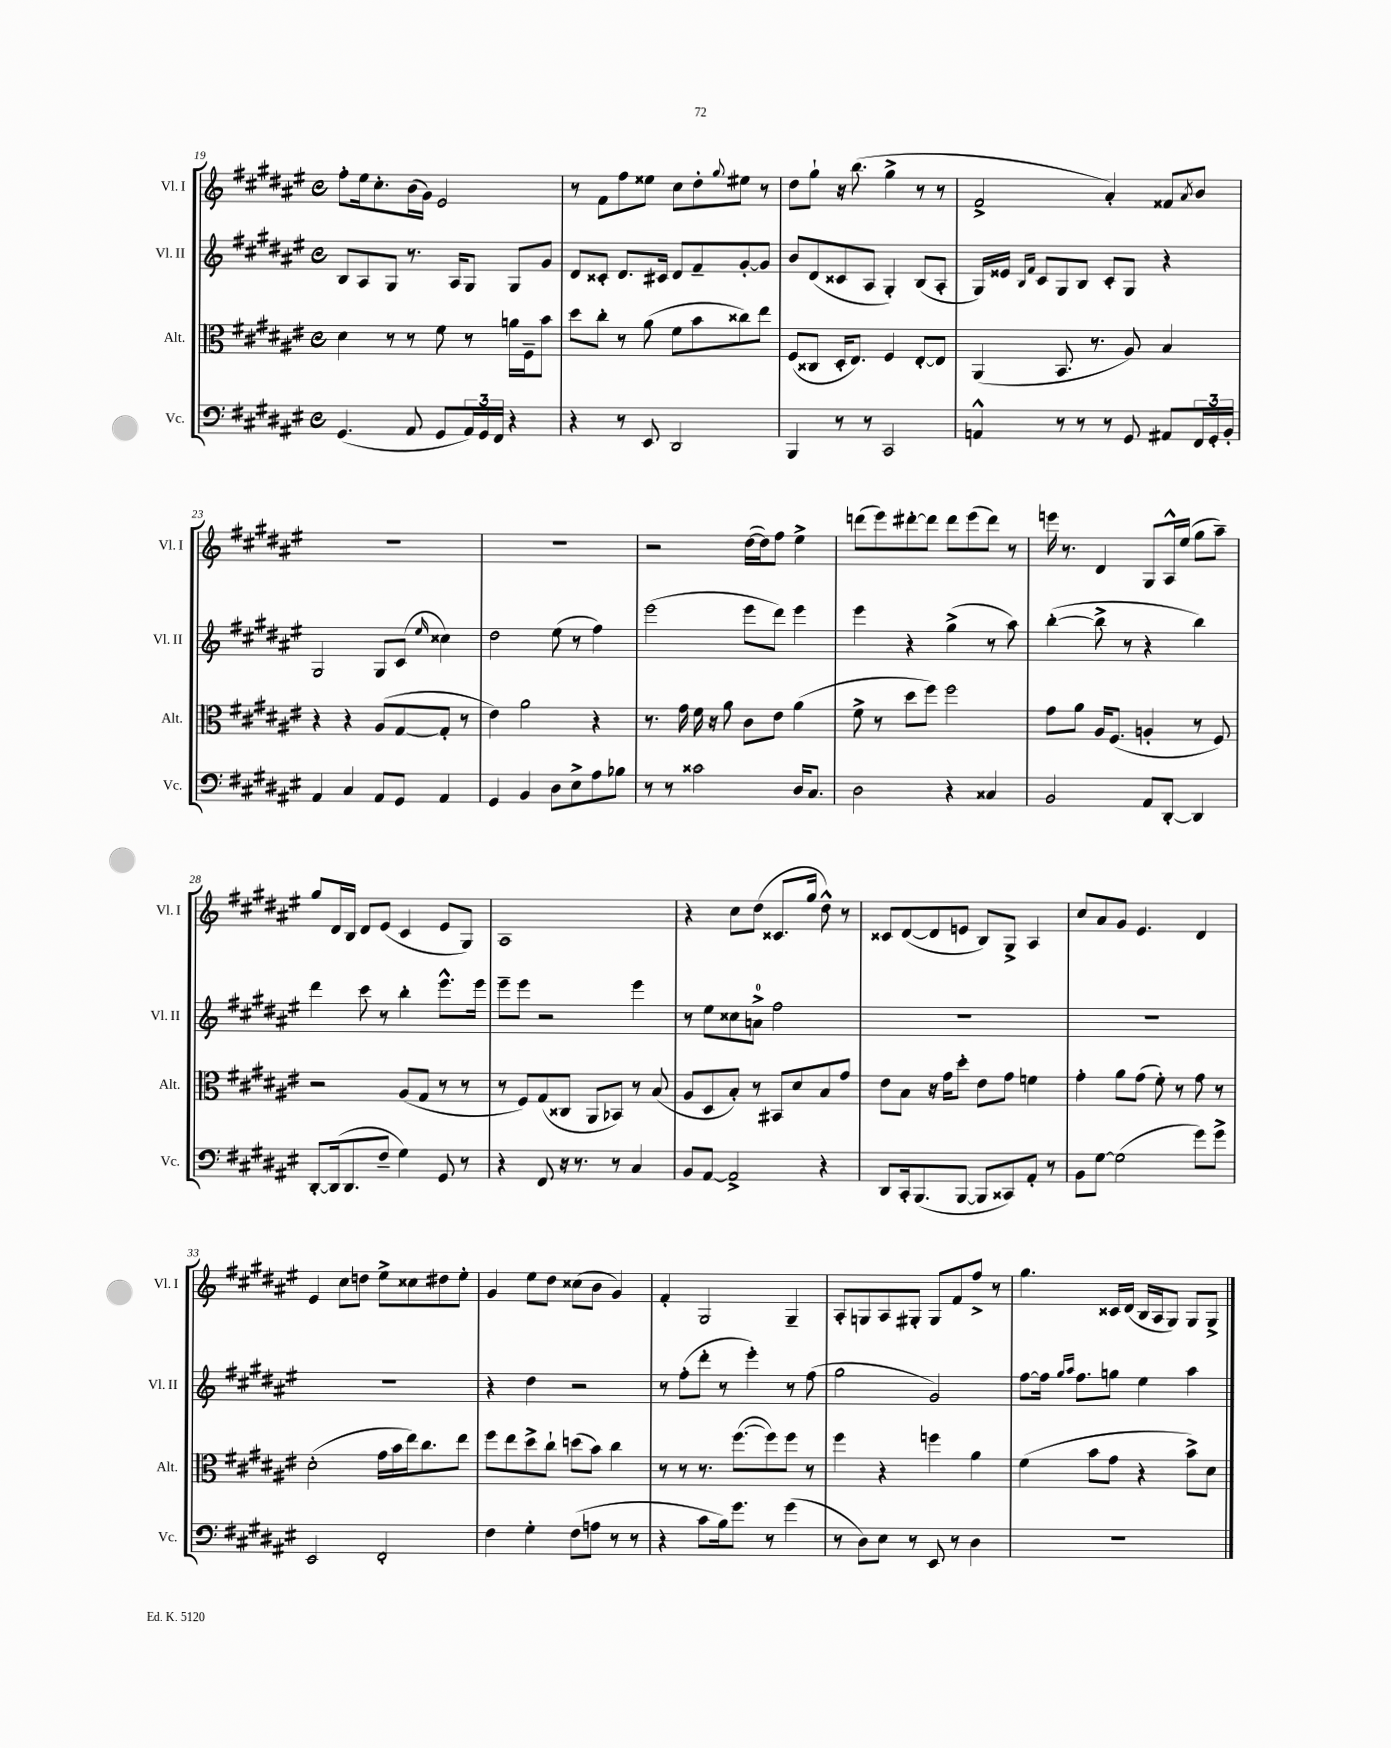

**kern	**kern	**kern	**kern
*part4	*part3	*part2	*part1
*staff4	*staff3	*staff2	*staff1
*I"Vc.	*I"Alt.	*I"Vl. II	*I"Vl. I
*I'Vc.	*I'Alt.	*I'Vl. II	*I'Vl. I
*clefF4	*clefC3	*clefG2	*clefG2
*k[f#c#g#d#a#e#]	*k[f#c#g#d#a#e#]	*k[f#c#g#d#a#e#]	*k[f#c#g#d#a#e#]
*M4/4	*M4/4	*M4/4	*M4/4
*met(c)	*met(c)	*met(c)	*met(c)
=19	=19	=19	=19
(4.GG#/	4d#\	8B/L	8ff#'\L
.	.	8A#/	16ee#\k
.	.	.	8.cc#'\
.	8r	8G#/J	.
8AA#/	8r	8.r	(16b\L
.	.	.	16g#\JJ)
8GG#/L	8f#\	.	2e#/
.	.	16A#/KL	.
24AA#/L)	8r	8G#/J	.
24GG#/	.	.	.
24FF#/JJ	.	.	.
4r	16an\LL	8G#/L	.
.	16F#~\J	.	.
.	8b\J	8g#/J	.
=20	=20	=20	=20
4r	8dd#\L	8d#/L	8r
.	8cc#'\J	8c##X'/J	8f#\L
8r	8r	8.d#/L	8ff#\
8EE#/	(8a#\	.	8ee##X\J
.	.	16c#X/Jk	.
2DD#/	8f#\L	8d#/L	8cc#\L
.	8b\	8f#~/	8dd#'\
.	.	.	8qqgg#/
.	8cc##X\)	[8g#'/	8ee#X\J
.	8ee#\J	8g#/J]	8r
=21	=21	=21	=21
4BBB/	(8F#/L	8b/L	8dd#\L
.	8C##X/J	(8d#/	8gg#`\J
8r	16D#'/KL	8c##X/	16r
.	8.E#/J)	.	(8.bb\
8r	.	8A#/J	.
2CC#/	4F#/	4G#'/)	4gg#^\
.	[8E#'/L	(8B/L	8r
.	8E#/J]	8A#'/J	8r
=22	=22	=22	=22
4AAn^^/	(4AA#/	16G#/LL)	2f#^/
.	.	16e##X/JJ	.
.	.	16qqB/LL	.
.	.	16qqf#/JJ	.
.	.	8c#/L	.
8r	8.BB/	8G#/	.
8r	.	8B/J	.
.	8.r	.	.
8r	.	8c#'/L	4a#'/)
8GG#/	8A#/)	8G#/J	.
8AA#X/L	4B/	4r	8f##X/L
.	.	.	8qa#/
24FF#/L	.	.	8b/J
24GG#'/	.	.	.
24BB'/JJ	.	.	.
!!LO:LB:g=z
=23	=23	=23	=23
4AA#/	4r	2G#/	1r
4C#/	4r	.	.
8AA#/L	(8A#/L	8G#/L	.
8GG#/J	[8G#/	(8c#/J	.
.	.	16qqee#/	.
4AA#/	8G#'/J]	4cc##X\)	.
.	8r	.	.
=24	=24	=24	=24
4GG#/	4e#\)	2dd#\	1r
4BB/	2a#\	.	.
8D#\L	.	(8ee#\	.
8E#^\	.	8r	.
8A#\	4r	4ff#\)	.
8B-X\J	.	.	.
=25	=25	=25	=25
8r	8.r	(2eee#\	2r
8r	.	.	.
.	16g#\	.	.
2c##X\	16f#\	.	.
.	16r	.	.
.	8a#\	.	.
.	8c#\L	8eee#\L	([16dd#\LL
.	.	.	16dd#\J])
.	8e#\J	8ddd#\J)	8ff#\J
16D#/KL	(4a#\	4eee#\	4ee#^\
8.C#/J	.	.	.
=26	=26	=26	=26
2D#\	8f#^\	4eee#\	(8dddn\L
.	8r	.	8eee#\)
.	8dd#\L	4r	[8ddd#X'\
.	8ff#\J)	.	8ddd#\J]
4r	2ff#\	(4gg#^\	8ddd#\L
.	.	.	(8eee#\
4C##X/	.	8r	8ddd#\J)
.	.	8aa#\)	8r
=27	=27	=27	=27
2BB/	8g#\L	([4bb'\	16eeen\
.	.	.	8.r
.	8a#\J	.	.
.	16A#/KL	8bb^\]	4d#/
.	(8.F#/J	.	.
.	.	8r	.
8AA#/L	4An'/	4r	8G#/L
[8DD#'/J	.	.	16A#^^/L
.	.	.	(16ee#/JJ
4DD#/]	8r	4bb\)	8gg#\L
.	8F#/)	.	8aa#~\J)
!!LO:LB:g=z
=28	=28	=28	=28
[8DD#'/L	2r	4ddd#\	8gg#/L
(16DD#/k]	.	.	16d#/L
8.DD#/	.	.	16B/JJ
.	.	8ccc#\	8d#/L
8F#~/J	.	8r	(8e#/J
4G#\)	(8A#/L	4bb'\	4c#/
.	8G#/J	.	.
8GG#/	8r	8.eee#^^\L	8e#/L
8r	8r	.	8G#/J)
.	.	16eee#\Jk	.
=29	=29	=29	=29
4r	8r	8eee#~\L	1A#
.	8F#/L)	8eee#\J	.
8FF#/	(8G#/	2r	.
16r	8C##X/J	.	.
8.r	.	.	.
.	8AA#/L	.	.
8r	8BB-X/J)	.	.
4C#/	8r	4eee#\	.
.	(8B/	.	.
=30	=30	=30	=30
8BB/L	8A#/L	8r	4r
[8AA#/J	8D#/	8ee#\L	.
2AA#^/]	8B'/J)	8cc##X\	8cc#\L
.	8r	8an^\J	(8dd#\J
.	8BB#X/L	2ff#\	8.c##X/L
.	8d#/	.	.
.	.	.	16gg#/Jk
4r	8B/	.	8dd#^^\)
.	8g#/J	.	8r
=31	=31	=31	=31
8DD#/L	8e#\L	1r	8c##X/L
16CC#'/k	8B\J	.	([8d#/
(8.BBB/	.	.	.
.	16r	.	8d#/]
.	16g#\KL	.	.
[8BBB/J	8dd#'\J	.	8en/J
8BBB/L]	8e#\L	.	8B/L)
8CC##X/)	8g#\J	.	8G#^/J
8AA#'/J	4fn\	.	4A#/
8r	.	.	.
=32	=32	=32	=32
8BB\L	4g#'\	1r	8cc#/L
[8G#\J	.	.	8a#/
(2G#\]	8a#\L	.	8g#/J
.	(8g#\J	.	4.e#/
.	8f#'\)	.	.
.	8r	.	.
8g#\L)	8g#\	.	4d#/
8g#^\J	8r	.	.
!!LO:LB:g=z
=33	=33	=33	=33
2EE#/	(2d#'\	1r	4e#/
.	.	.	8cc#\L
.	.	.	8ddn\J
2FF#'/	16g#\LL	.	8ee#^\L
.	16b\	.	.
.	16ee#\J)	.	8cc##X\
.	8.cc#\	.	.
.	.	.	8dd#X\
.	8ee#\J	.	8ee#'\J
=34	=34	=34	=34
4F#\	8ff#\L	4r	4g#/
.	8ee#\	.	.
4G#'\	8dd#^\	4dd#\	8ee#\L
.	8cc#`\J	.	8dd#\J
(8F#\L	(8ddn\L	2r	(8cc##X\L
8An\J	8b\J)	.	8b\J
8r	4cc#\	.	4g#/)
8r	.	.	.
=35	=35	=35	=35
4r	8r	8r	4f#'/
.	8r	(8ff#'\L	.
8c#\L	8.r	8ddd#'\J	2G#/
16B\k)	.	8r	.
8.g#\J	([8.ff#\L	.	.
.	.	4eee#'\)	.
8r	8ff#\])	.	.
(4g#\	8ff#\J	8r	4G#~/
.	8r	(8ff#\	.
=36	=36	=36	=36
8r	4ff#\	2gg#\	8A#'/L
8D#\L)	.	.	8Gn/
8E#\J	4r	.	8A#/
8r	.	.	8G#X'/J
8EE#/	4ffn\	2g#/)	8G#/L
8r	.	.	8f#/
4D#\	4a#\	.	8ff#^/J
.	.	.	8r
=37	=37	=37	=37
1r	(4f#\	[8ff#\L	4.gg#\
.	.	16ff#\Jk]	.
.	.	16qqgg#/LL	.
.	.	16qqaa#/JJ	.
.	.	8.ff#\L	.
.	8b\L	.	.
.	8g#\J	8ggn\J	16c##X/LL
.	.	.	(16d#/JJ
.	4r	4ee#\	16B/LL
.	.	.	16A#/J
.	.	.	8G#/J)
.	8b^\L)	4aa#\	8G#/L
.	8d#\J	.	8G#^/J
==	==	==	==
*-	*-	*-	*-
